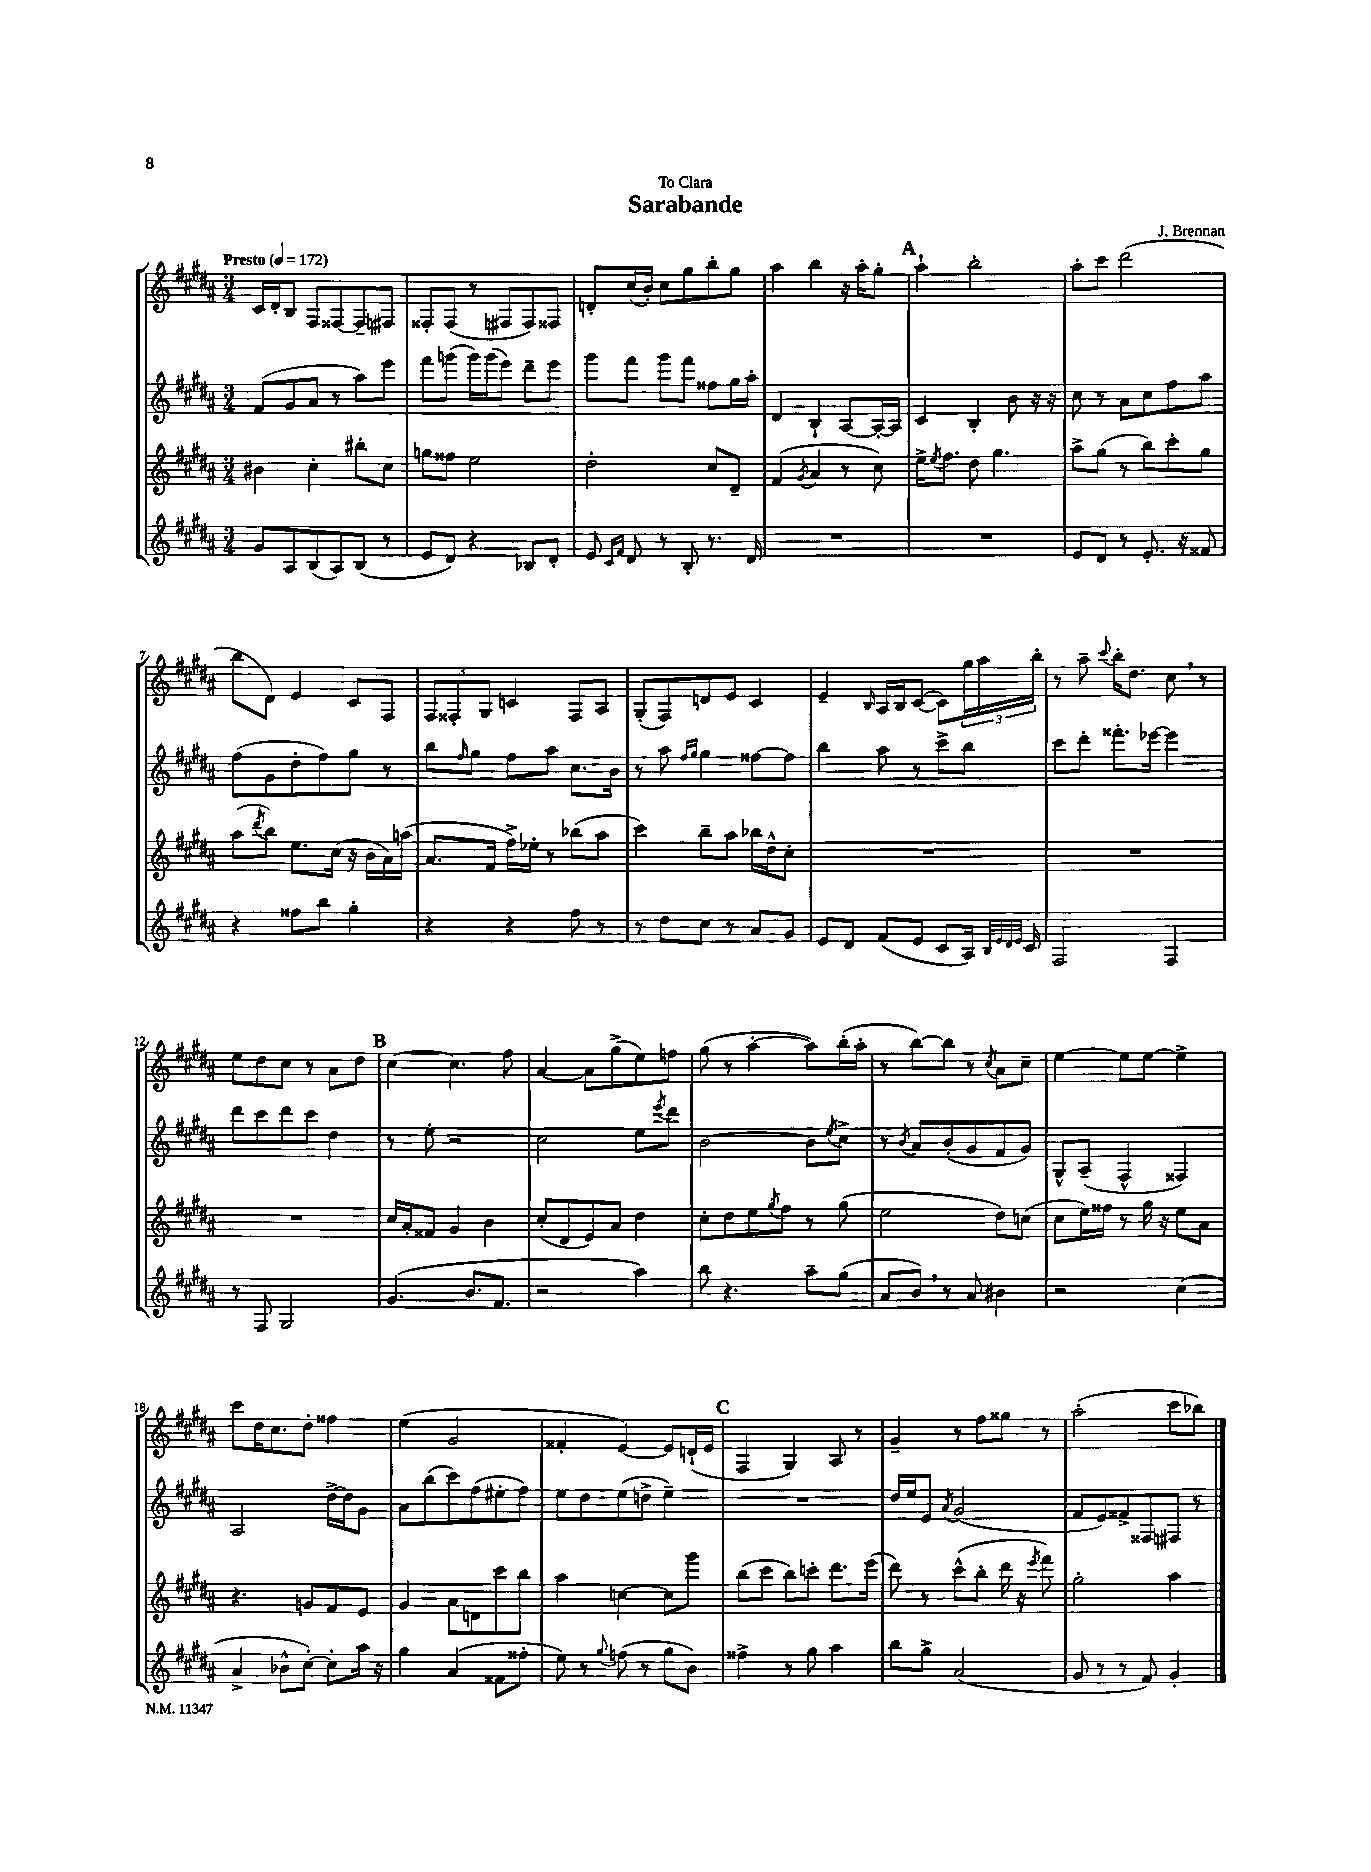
\header { title = "Sarabande" composer = "J. Brennan" dedication = "To Clara" }
<<
\new StaffGroup <<
\new Staff = "s0" {
    \clef treble \key b \major \numericTimeSignature \time 3/4 \tempo "Presto" 4 = 172
    cis'16 dis'16-. b8 fis8 fisis8~ fisis8-- fis8 |
    fisis8-. fisis8( r8 fis8 fis8) fisis8 |
    d'8-. cis''16( b'16-.) cis''8 gis''8 b''8-. gis''8 |
    ais''4 b''4 r16 ais''16-. gis''8-. |
    \mark \markup { \bold "A" } ais''4-! b''2-. |
    ais''8-. cis'''8 dis'''2( |
    b''8 dis'8) e'4 cis'8 fis8 |
    \tuplet 3/2 { fis8 fisis8-. gis8 } c'4 fisis8 ais8 |
    gis8-.( fis8) d'8 e'8 cis'4 |
    e'4-- \grace { b16 } ais16 b16 cis'8~( cis'8) \tuplet 3/2 { gis''16 ais''16 b''16-. } |
    r8 ais''8-- \appoggiatura { cis'''8 } b''16-. dis''8. cis''8 \breathe r8 |
    e''8 dis''8 cis''8 r8 ais'8 dis''8 |
    \mark \markup { \bold "B" } cis''4~ cis''4. fis''8 |
    ais'4~ ais'8 gis''8->( e''8) f''8 |
    gis''8( r8 ais''4~-. ais''8) b''16-.( ais''16-. |
    r8 b''8~) b''8 r8 \acciaccatura { cis''8 } ais'8 cis''8-- |
    e''4~ e''8 e''8~ e''4-> |
    cis'''8 dis''16 cis''8. dis''8-. fisis''4 |
    e''4( gis'2 |
    fisis'4-. e'4~) e'8 d'16-!( e'16 |
    \mark \markup { \bold "C" } fis4 gis4) ais8 r8 |
    gis'4-- r8 fis''8 gisis''8 r8 |
    ais''2-.( cis'''8 bes''8) \bar "|." |
}
\new Staff = "s1" {
    \clef treble \key b \major \numericTimeSignature \time 3/4
    fis'8( gis'8 ais'8 r8 ais''8) e'''8 |
    fis'''8 g'''8( g'''16) g'''16( e'''8) dis'''8-- e'''8 |
    gis'''8 fis'''8 gis'''8 fis'''8 fisis''8 gis''16 ais''16-. |
    dis'4 b4-! ais8~ ais16~-. ais16 |
    \mark \markup { \bold "A" } cis'4 b4-. b'8 r16 r16 |
    cis''8 r8 ais'8 cis''8 fis''8 ais''8 |
    fis''8( gis'8 dis''8-. fis''8) gis''8 r8 |
    b''8 \grace { fis''16 } gis''8 fis''8 ais''8 cis''8. b'16 |
    r8 ais''8 \grace { fis''16 gis''16 } gis''4 fisis''8~ fisis''8 |
    b''4 ais''8 r8 cis'''8-> b''8 |
    cis'''8 dis'''8-. fisis'''8.-. ees'''16~ ees'''4 |
    dis'''8 cis'''8 dis'''8 cis'''8 dis''4 |
    \mark \markup { \bold "B" } r8 e''8-. r2 |
    cis''2 e''8 \acciaccatura { e'''8 } dis'''8 |
    b'2~ b'8 \acciaccatura { e''8 } cis''8-> |
    r8 \acciaccatura { b'8 } ais'8 b'8-.( gis'8 fis'8 gis'8) |
    gis8-^ ais8--( fis4-^ fisis4) |
    ais2 dis''16~-> dis''16 gis'8 |
    ais'8 b''8( cis'''8) fis''8( eis''8-. fis''8) |
    e''8 dis''8 e''8( d''8-> e''4--) |
    \mark \markup { \bold "C" } R2. |
    dis''16 e''16 e'8 \acciaccatura { ais'8 } gis'2( |
    fis'8 e'8) fisis'8-> fisis8 fis8 r8 \bar "|." |
}
\new Staff = "s2" {
    \clef treble \key b \major \numericTimeSignature \time 3/4
    bis'4 cis''4-. bis''8-. cis''8 |
    g''8 fisis''8 e''2 |
    dis''2-. cis''8 dis'8-- |
    fis'4( \acciaccatura { gis'8 } ais'4 r8 cis''8) |
    \mark \markup { \bold "A" } e''16-> \acciaccatura { e''8 } fis''8. dis''8 gis''4. |
    ais''8-> gis''8( r8 b''8) cis'''8-. gis''8 |
    ais''8( \acciaccatura { dis'''8 } b''8) e''8. cis''16( r16 b'16 ais'16) a''16( |
    ais'8. fis'16 fis''16->) ees''16-. r8 bes''8( ais''8 |
    cis'''4) b''8-- ais''8 bes''16 dis''16-^ cis''8-. |
    R2. |
    R2. |
    R2. |
    \mark \markup { \bold "B" } cis''16 ais'16-. fisis'8 gis'4 b'4 |
    cis''8-.( dis'8 e'8) ais'8 dis''4 |
    cis''8-. dis''8 e''8 \acciaccatura { gis''8 } fis''8 r8 gis''8( |
    e''2 dis''8) c''8( |
    cis''8 e''16) fisis''16 r8 gis''16 r16 e''8 ais'8 |
    r4. g'8 fis'8 e'8 |
    gis'4 ais'8 d'8 cis'''8 b''8 |
    ais''4 c''4~ c''8 gis'''8 |
    \mark \markup { \bold "C" } b''8( cis'''8 b''8) c'''8-. dis'''8. e'''16( |
    dis'''8) r8 cis'''8-^( b''8-. dis'''16 r16 \acciaccatura { e'''8 } fis'''8) |
    gis''2-. ais''4 \bar "|." |
}
\new Staff = "s3" {
    \clef treble \key b \major \numericTimeSignature \time 3/4
    gis'8 ais8 b8( ais8) b8( r8 |
    e'8 dis'8) r4 bes8 dis'8-. |
    e'8 \grace { cis'16 fis'16 } dis'8 r8 b8-. r8. dis'16 |
    R2. |
    \mark \markup { \bold "A" } R2. |
    e'8 dis'8 r8 e'8.-. r16 fisis'8 |
    r4 fisis''8 b''8 gis''4-. |
    r4 r4 fis''8 r8 |
    r8 dis''8 cis''8 r8 ais'8 gis'8 |
    e'8 dis'8 fis'8( e'8 cis'8 ais16) \grace { b32 e'32 dis'32 e'32 } cis'16 |
    fis2 fis4 |
    r8 fis8 gis2 |
    \mark \markup { \bold "B" } gis'4.( b'8. fis'8. |
    r2 ais''4) |
    b''8 r4. ais''8-- gis''8( |
    ais'8 b'8) \breathe r8 ais'8 bis'4 |
    r2 cis''4( |
    ais'4-> bes'8-^ cis''8~-.) cis''8-. ais''16 r16 |
    gis''4 ais'4( fisis'8 fisis''8-. |
    e''8) r8 \appoggiatura { gis''8 } f''8( r8 gis''8 b'8) |
    \mark \markup { \bold "C" } fisis''4-> r8 gis''8 ais''4 |
    b''8 gis''8-> ais'2( |
    gis'8 r8 r8 fis'8) gis'4-. \bar "|." |
}
>>
>>
